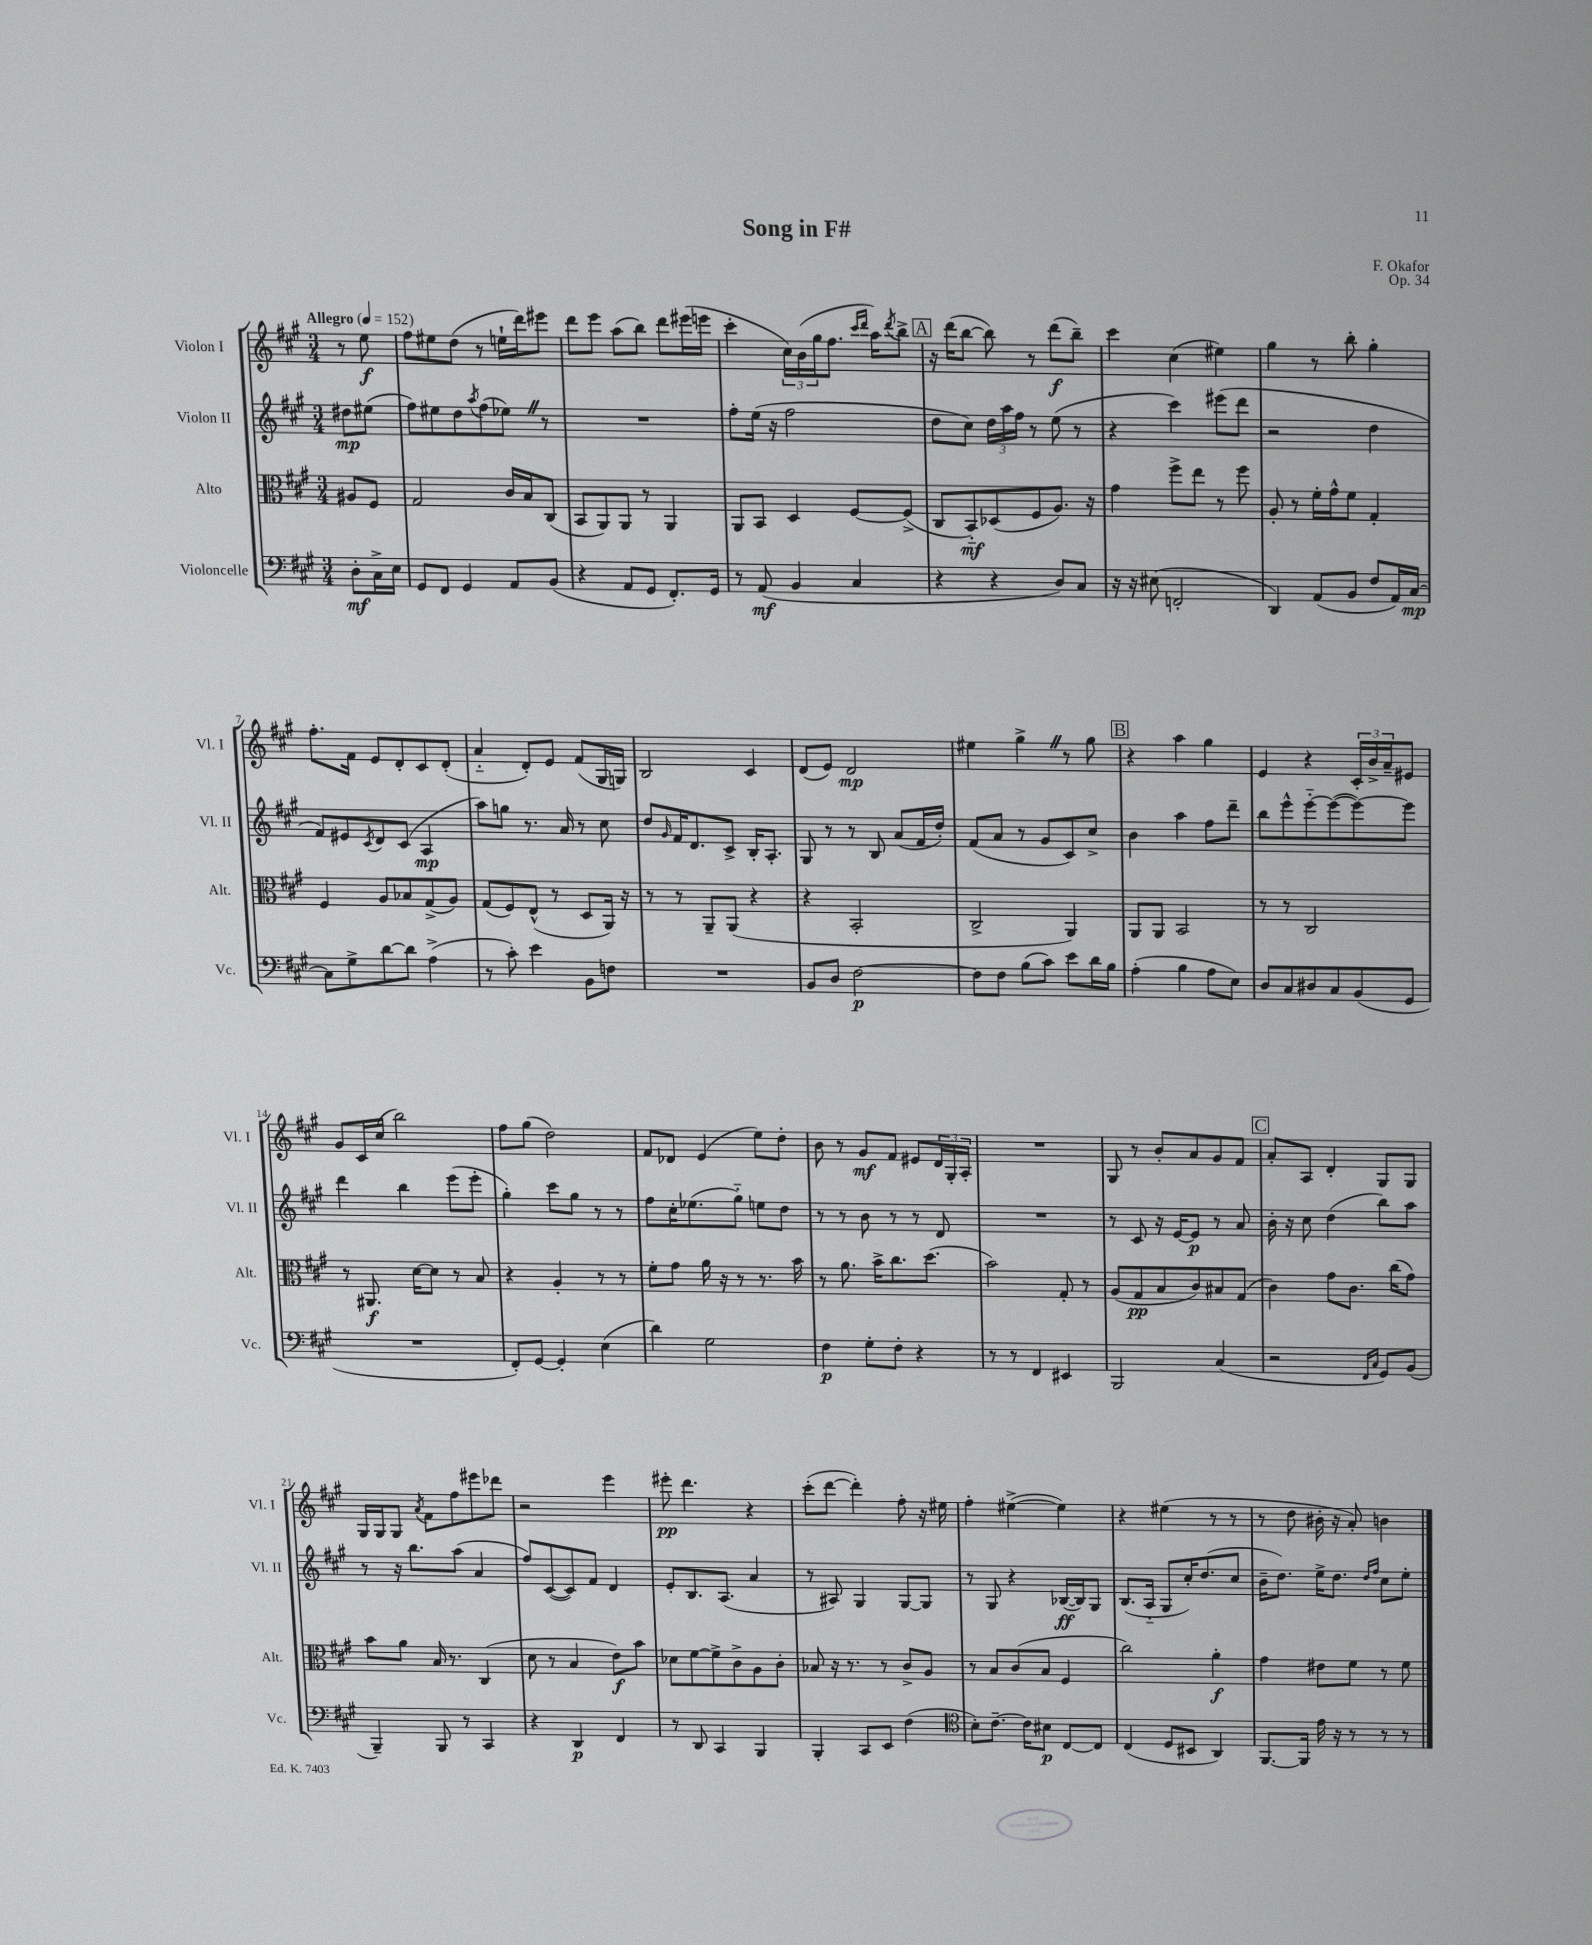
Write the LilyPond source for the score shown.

\header { title = "Song in F#" composer = "F. Okafor" opus = "Op. 34" }
<<
\new StaffGroup <<
\new Staff = "s0" \with { instrumentName = "Violon I" shortInstrumentName = "Vl. I" } {
    \clef treble \key a \major \numericTimeSignature \time 3/4 \partial 4 \tempo "Allegro" 4 = 152
    r8 e''8\f |
    fis''8 eis''8 d''8( r8 e''16-! d'''16) eis'''8 |
    d'''8 e'''8 a''8( b''8) d'''8 eis'''16( e'''16 |
    cis'''4-. \tuplet 3/2 { cis''16) b'16( gis''16 } fis''8. \grace { cis'''16 d'''16 } a''16) \acciaccatura { d'''8 } b''8-> |
    \mark \markup { \box "A" } r16 d'''16( b''8~ b''8) r8 d'''8\f( b''8--) |
    cis'''4 cis''4( eis''4) |
    gis''4 r8 b''8-. gis''4-. |
    fis''8.-. fis'16 e'8 d'8-. cis'8 d'8-.( |
    a'4-_ d'8-.) e'8 fis'8( gis16 g16) |
    b2 cis'4 |
    d'8( e'8) d'2\mp |
    eis''4 gis''4-> \once \override BreathingSign.text = \markup { \musicglyph "scripts.caesura.straight" } \breathe r8 gis''8 |
    \mark \markup { \box "B" } r4 a''4 gis''4 |
    e'4 r4 \tuplet 3/2 { cis'16-. b'16-> a'16-- } eis'8 |
    gis'8 cis'16 cis''16( b''2) |
    fis''8 gis''8( d''2) |
    fis'8 des'8 e'4( e''8) d''8-. |
    b'8 r8 gis'8\mf fis'8 eis'8 \tuplet 3/2 { d'16 gis16-. a16-. } |
    R2. |
    gis8 r8 b'8-. a'8 gis'8 fis'8 |
    \mark \markup { \box "C" } a'8-. a8 d'4-. gis8 gis8 |
    gis16 gis16 gis8 \acciaccatura { a'8 } fis'8 fis''8 eis'''8 des'''8 |
    r2 e'''4 |
    eis'''8-.\pp d'''4. r4 |
    cis'''8-.( d'''8~ d'''4-.) fis''8-. r16 eis''16 |
    fis''4-. eis''4~->( eis''4) |
    r4 eis''4( r8 r8 |
    r8 d''8 bis'16-. r16 a'8-.) b'4 \bar "|." |
}
\new Staff = "s1" \with { instrumentName = "Violon II" shortInstrumentName = "Vl. II" } {
    \clef treble \key a \major \numericTimeSignature \time 3/4 \partial 4
    dis''8\mp eis''8( |
    fis''8) eis''8 d''8 \acciaccatura { a''8 } fis''8( ees''8) \once \override BreathingSign.text = \markup { \musicglyph "scripts.caesura.straight" } \breathe r8 |
    R2. |
    fis''8-. e''16( r16 fis''2 |
    \mark \markup { \box "A" } d''8 cis''8) \tuplet 3/2 { d''16 a''16 fis''16 } r8 e''8( r8 |
    r4 cis'''4) eis'''8( d'''8 |
    r2 d''4 |
    fis'8) eis'8 \acciaccatura { cis'8 } d'8 cis'8( a4\mp |
    a''8) g''8 r8. a'16 r8 cis''8 |
    d''8 \grace { gis'16 } fis'16 d'8. cis'8-> b16-. a8.-. |
    gis8 r8 r8 b8 a'8( fis'16 d''16-.) |
    fis'8( a'8 r8 gis'8 cis'8) cis''8-> |
    \mark \markup { \box "B" } b'4 a''4 fis''8 d'''8-- |
    b''8 e'''8-^ e'''8~-_ e'''8~( e'''8~) e'''8 |
    d'''4 b''4 e'''8( e'''8-. |
    gis''4-.) cis'''8 gis''8 r8 r8 |
    fis''8 cis''16-. ees''8.( gis''8-_) e''8 d''8 |
    r8 r8 b'8 r8 r8 d'8 |
    R2. |
    r8 cis'8 r16 e'16~ e'8\p r8 a'8 |
    \mark \markup { \box "C" } b'16-. r16 cis''8 d''4( b''8) a''8 |
    r8 r16 b''8. a''8( a'4 |
    fis''8) cis'8~( cis'8) fis'8 d'4 |
    e'8-. b8. a8.( a'4 |
    r8 ais8) gis4 gis8~ gis8 |
    r8 gis8 r4 bes16~\ff( bes16) gis8 |
    b8.( a16-_ gis8 cis''16-.) d''8.( cis''8 |
    b'16-- d''8.) e''16-> d''8. \grace { d''16 fis''16 } cis''8 e''8-. \bar "|." |
}
\new Staff = "s2" \with { instrumentName = "Alto" shortInstrumentName = "Alt." } {
    \clef alto \key a \major \numericTimeSignature \time 3/4 \partial 4
    ais8 fis8 |
    gis2 cis'16 b16 cis8( |
    b,8 a,8) a,8 r8 a,4 |
    a,8 b,8 d4 fis8~ fis8->( |
    \mark \markup { \box "A" } cis8 b,8-_\mf) des8( fis8 a8.) r16 |
    gis'4 fis''8-> e''8 r8 fis''8 |
    a8-. r8 fis'16-. gis'16-^ fis'8 gis4-. |
    fis4 a8 bes8 gis8->( a8) |
    gis8( fis8) e8-^( r8 d8 a,16) r16 |
    r8 r8 a,8-- a,8( r4 |
    r4 b,2-. |
    cis2-> a,4) |
    \mark \markup { \box "B" } a,8 a,8 b,2 |
    r8 r8 cis2 |
    r8 ais,8.\f d'16~ d'8 r8 b8 |
    r4 a4-. r8 r8 |
    fis'8-. gis'8 a'16 r16 r8 r8. b'16 |
    r8 a'8. b'16-> cis''8. d''8.( |
    b'2) gis8-. r8 |
    a8( gis8\pp b8 cis'8) bis8 gis8( |
    \mark \markup { \box "C" } cis'4) gis'8 cis'8. cis''16( gis'8) |
    b'8 a'8 b16 r8. cis4( |
    d'8 r8 b4 e'8\f) b'8 |
    des'8 fis'8~ fis'8-> cis'8-> a8 cis'8-. |
    bes8 r16 r8. r8 cis'8-> a8 |
    r8 b8 cis'8( b8 fis4 |
    cis''2) a'4-.\f |
    gis'4 eis'8 fis'8 r8 fis'8 \bar "|." |
}
\new Staff = "s3" \with { instrumentName = "Violoncelle" shortInstrumentName = "Vc." } {
    \clef bass \key a \major \numericTimeSignature \time 3/4 \partial 4
    d8-.\mf cis16-> e16 |
    gis,8 fis,8 gis,4 a,8 b,8( |
    r4 a,8 gis,8 fis,8.-.) gis,16 |
    r8 a,8\mf( b,4 cis4 |
    \mark \markup { \box "A" } r4 r4 d8) cis8 |
    r16 r16 eis8( f,2-. |
    d,4) a,8( b,8 fis8 a,16) cis16~\mp |
    cis8 gis8-> d'8~ d'8 a4->( |
    r8 cis'8-.) e'4 b,8 f8 |
    R2. |
    b,8 d8 fis2~\p |
    fis8 fis8 b8( cis'8) e'8 d'16 b16 |
    \mark \markup { \box "B" } a4-.( b4 a8 e8) |
    d8 cis8 dis8 cis8 b,8( gis,8 |
    R2. |
    fis,8-.) gis,8~ gis,4-. e4( |
    d'4) gis2 |
    fis4\p gis8-. fis8-. r4 |
    r8 r8 fis,4 eis,4 |
    b,,2 cis4( |
    \mark \markup { \box "C" } r2 \grace { fis,16 cis16 } gis,8) b,8( |
    b,,4--) b,,8 r8 cis,4 |
    r4 d,4\p fis,4 |
    r8 d,8 cis,4 b,,4 |
    b,,4-. cis,8 e,8 fis4( |
    \clef tenor b8-.) cis'8.~-- cis'16 bis8\p cis8~ cis8 |
    cis4( d8 bis,8 a,4) |
    fis,8.~ fis,16 e'16 r16 r8 r8 r8 \bar "|." |
}
>>
>>
